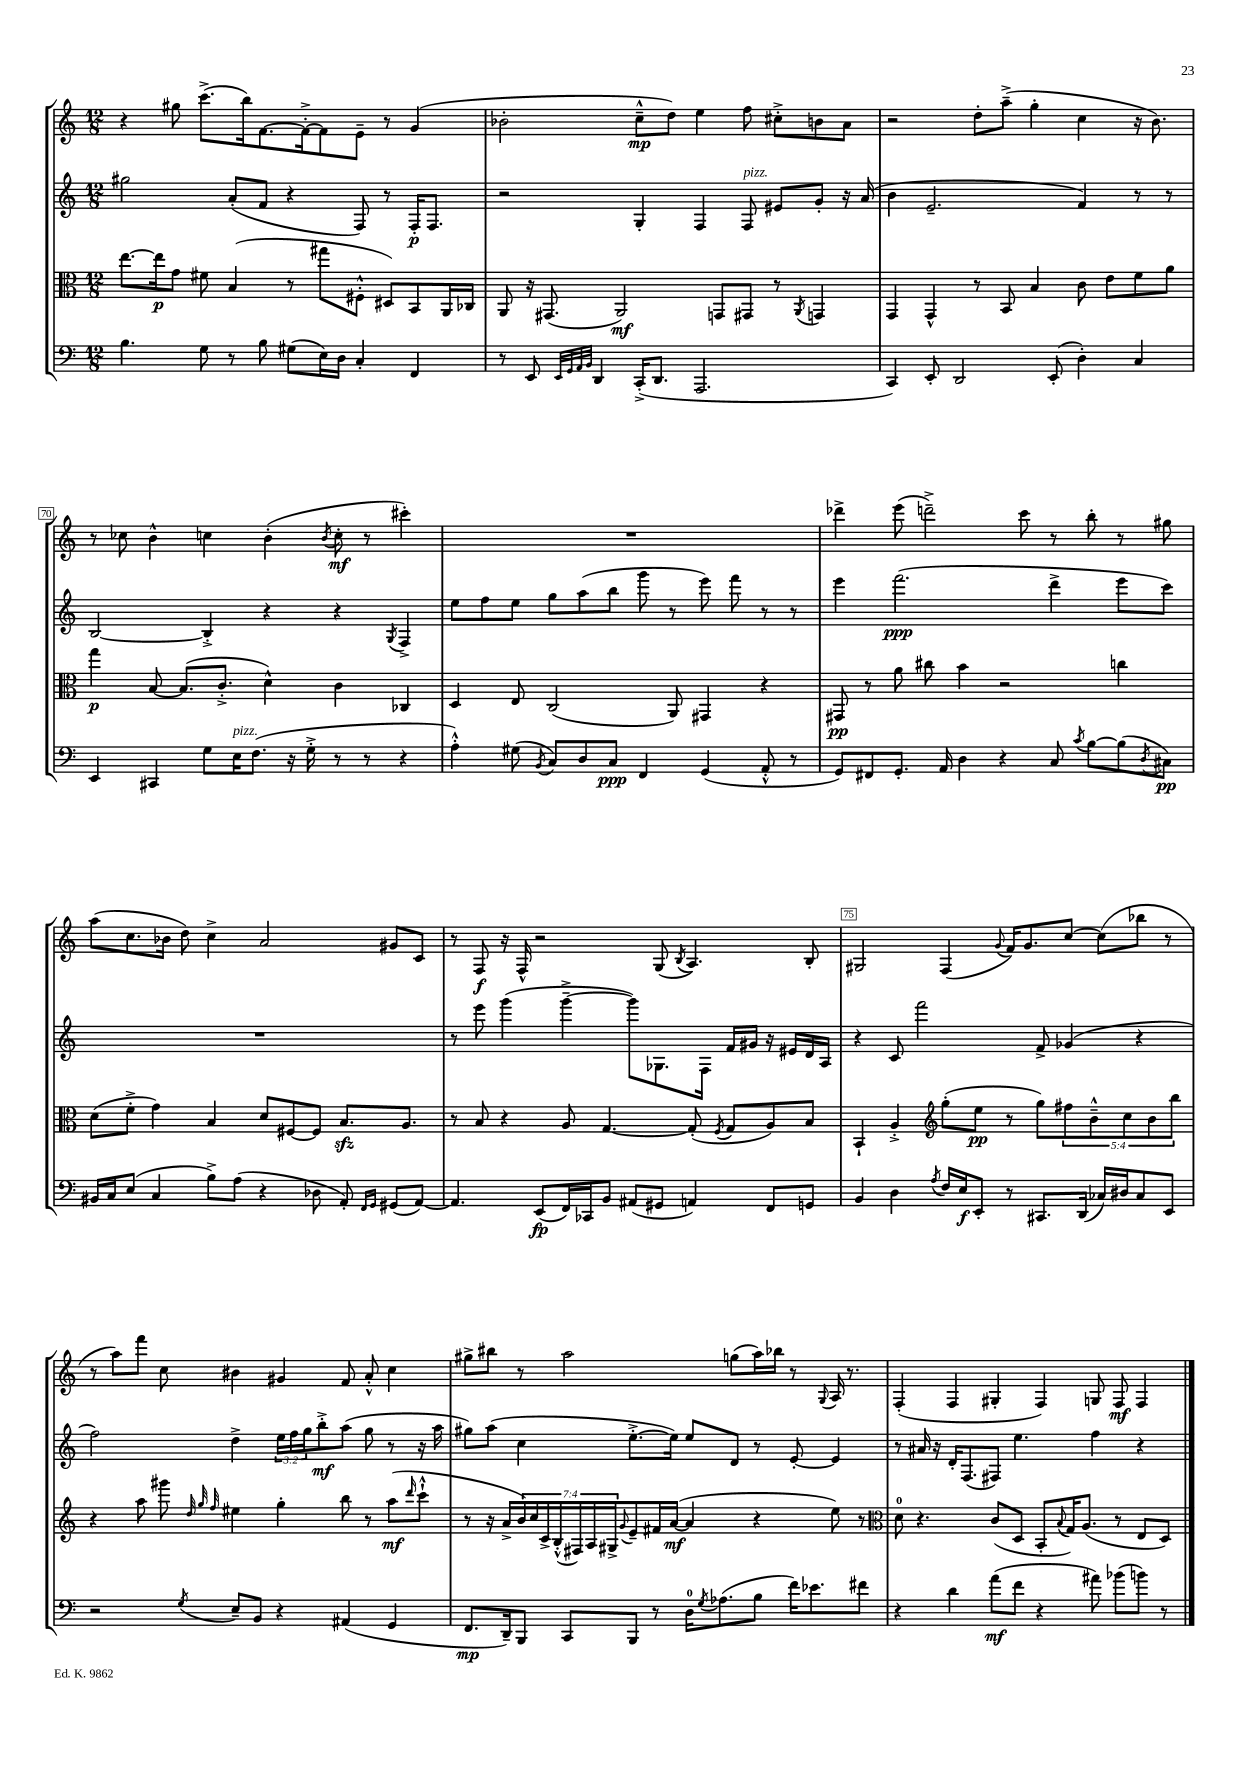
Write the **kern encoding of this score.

**kern	**kern	**kern	**kern
*staff4	*staff3	*staff2	*staff1
*clefF4	*clefC3	*clefG2	*clefG2
*k[]	*k[]	*k[]	*k[]
*M12/8	*M12/8	*M12/8	*M12/8
4.B	[8.ee	2gg#	4r
.	16ee]	.	.
.	8g	.	8gg#
8G	8f#	.	(8.ccc^
8r	(4B	(8a'	.
.	.	.	16bb)
8B	.	8f	[8.f
(8G#	8r	4r	.
.	.	.	16f'^_
16E)	8gg#	.	8f]
16D	.	.	.
4C'	8F#'^^	8F)	8e~
.	8D#)	8r	8r
4FF	8BB	16F'	(4g
.	.	8.F	.
.	16AA	.	.
.	16C-	.	.
=	=	=	=
8r	8AA	2r	2b-'
8EE	16r	.	.
.	(8.GG#	.	.
32qqEE	.	.	.
32qqGG	.	.	.
32qqAA	.	.	.
32qqBB	.	.	.
4DD	.	.	.
.	2AA)	.	.
(16CC'^	.	4G'	8cc~^^
8.DD	.	.	.
.	.	.	8dd)
2.AAA	.	4F	4ee
.	8GG	.	.
.	8GG#	8F	8ff
.	8r	8e#	8cc#'^
.	8qAA	.	.
.	4GG	8g'	8b
.	.	16r	8a
.	.	(16a	.
=	=	=	=
4CC)	4GG	4b	2r
8EE'	4GG^^	2.e~	.
2DD	.	.	.
.	8r	.	8dd'
.	8BB	.	(8aa~^
.	4B	.	4gg'
(8EE'	.	.	.
4D')	8c	4f)	4cc
.	8e	.	.
4C	8f	8r	16r
.	.	.	8.b)
.	8a	8r	.
=	=	=	=
4EE	4gg	[2B	8r
.	.	.	8cc-
4CC#	[8B	.	4b^^
.	(8.B]	.	.
8G	.	4B'^]	4cc
.	8.c'^	.	.
16E	.	.	.
(8.F	.	.	.
.	4d^^)	4r	(4b'
16r	.	.	.
16G'^	.	.	.
.	.	.	8qb
8r	4c	4r	8cc'
8r	.	.	8r
.	.	8qG	.
4r	4C-	4F^	4ccc#')
=	=	=	=
4A'^^)	4D	8ee	1.r
.	.	8ff	.
(8G#	8E	8ee	.
8qBB	.	.	.
8C)	(2C	8gg	.
8D	.	(8aa	.
8C	.	8bb	.
4FF	.	8ggg	.
.	8AA)	8r	.
(4GG	4GG#	8eee)	.
.	.	8fff	.
8AA'^^	4r	8r	.
8r	.	8r	.
=	=	=	=
8GG)	8GG#	4eee	4ddd-^
8FF#	8r	.	.
8.GG'	8a	(2.fff	(8eee
.	8cc#	.	2ddd~^)
16AA	.	.	.
4D	4b	.	.
4r	2r	.	.
.	.	.	8ccc
8C	.	4ddd^	8r
8qc	.	.	.
[8B	.	.	8bb'
(8B]	4cc	8eee	8r
8qD	.	.	.
8C#)	.	8ccc)	8gg#
=	=	=	=
16BB#	(8d	1.r	(8aa
16C	.	.	.
(8E	8f'^	.	8.cc
4C	4g)	.	.
.	.	.	16b-
.	.	.	8dd)
8B^)	4B	.	4cc^
(8A	.	.	.
4r	8d	.	2a
.	[8F#	.	.
8D-	8F#]	.	.
8AA')	8.B	.	.
16qqFF	.	.	.
16qqGG	.	.	.
(8GG#	.	.	8g#
.	8.A	.	.
[8AA)	.	.	8c
=	=	=	=
4.AA]	8r	8r	8r
.	8B	8eee	8F
.	4r	(4ggg	16r
.	.	.	16F^^
(8EE	.	.	2r
16FF)	8A	[4ggg~^	.
16CC-	.	.	.
8BB	[4.G	.	.
(8AA#	.	8ggg])	.
8GG#	.	8.G-	(8G
.	.	.	8qB
4AA)	(8G']	.	4.A)
.	.	16F	.
.	8qF	.	.
.	8G	16f	.
.	.	16g#	.
8FF	8A)	16r	.
.	.	16e#	.
8GG	8B	16d	8B'
.	.	16A	.
=	=	=	=
4BB	4BB`	4r	2G#
4D	4A'^	8c	.
.	.	2fff	.
*	*clefG2	*	*
8qA	.	.	.
16F	(8gg'	.	(4F
16E	.	.	.
8EE'	8ee	.	.
.	.	.	8qqg
8r	8r	.	16f)
.	.	.	8.g
8.CC#	8gg)	8f^	.
.	10ff#	(4g-	[8cc
(16DD	.	.	.
.	10b~^^	.	.
16C-)	.	.	(8cc]
16D#	.	.	.
.	10cc	.	.
8C-	.	4r	8bb-
.	10b	.	.
8EE	.	.	8r
.	10bb	.	.
=	=	=	=
2r	4r	2ff)	8r
.	.	.	8aa)
.	8aa	.	8fff
.	8ggg#	.	8cc
.	32qqdd	.	.
.	32qqgg	.	.
8qG	32qqff	.	.
8E~	4ee#	4dd^	4b#
8BB	.	.	.
4r	4gg'	24ee	4g#
.	.	24ff	.
.	.	24gg	.
.	.	8bb'^	.
(4AA#	8bb	(8aa	8f
.	8r	8gg	8a'^^
4GG	(8aa	8r	4cc
.	16qqddd	.	.
.	8ccc`^^	16r	.
.	.	16aa	.
=	=	=	=
8.FF	8r	8gg#)	8gg#^
.	16r	(8aa	8bb#
16DD~)	16a^	.	.
8BBB	28b)	4cc	8r
.	28cc	.	.
.	28c^	.	.
.	(28B'^^	.	.
8CC	.	.	2aa
.	28F#)	.	.
.	28A	.	.
.	28G#^	.	.
.	8qqg	.	.
8BBB	8e~	[8.ee'^	.
8r	16f#	.	.
.	([16a	16ee])	.
16D	4a]	8ee	.
8qG	.	.	.
(8.A-	.	.	.
.	.	8d	(8gg
8B	4r	8r	16aa)
.	.	.	16bb-
16f)	.	[8e'	8r
8.e-	.	.	.
.	.	.	8qqG
.	8ee)	4e]	16A
.	.	.	8.r
8f#	8r	.	.
=	=	=	=
*	*clefC3	*	*
4r	8d	8r	(4F'
.	4.r	16a#	.
.	.	16r	.
4d	.	16d'	4F
.	.	(8.F	.
(8a	(8c	8F#)	4G#'
8f	8D	4.ee	.
4r	8BB'	.	4F)
.	8qqB	.	.
.	16G)	.	.
.	(8.A	.	.
8a#)	.	4ff	8G
(8b-	8r	.	8F
8b)	8E	4r	4F
8r	8D)	.	.
==	==	==	==
*-	*-	*-	*-
